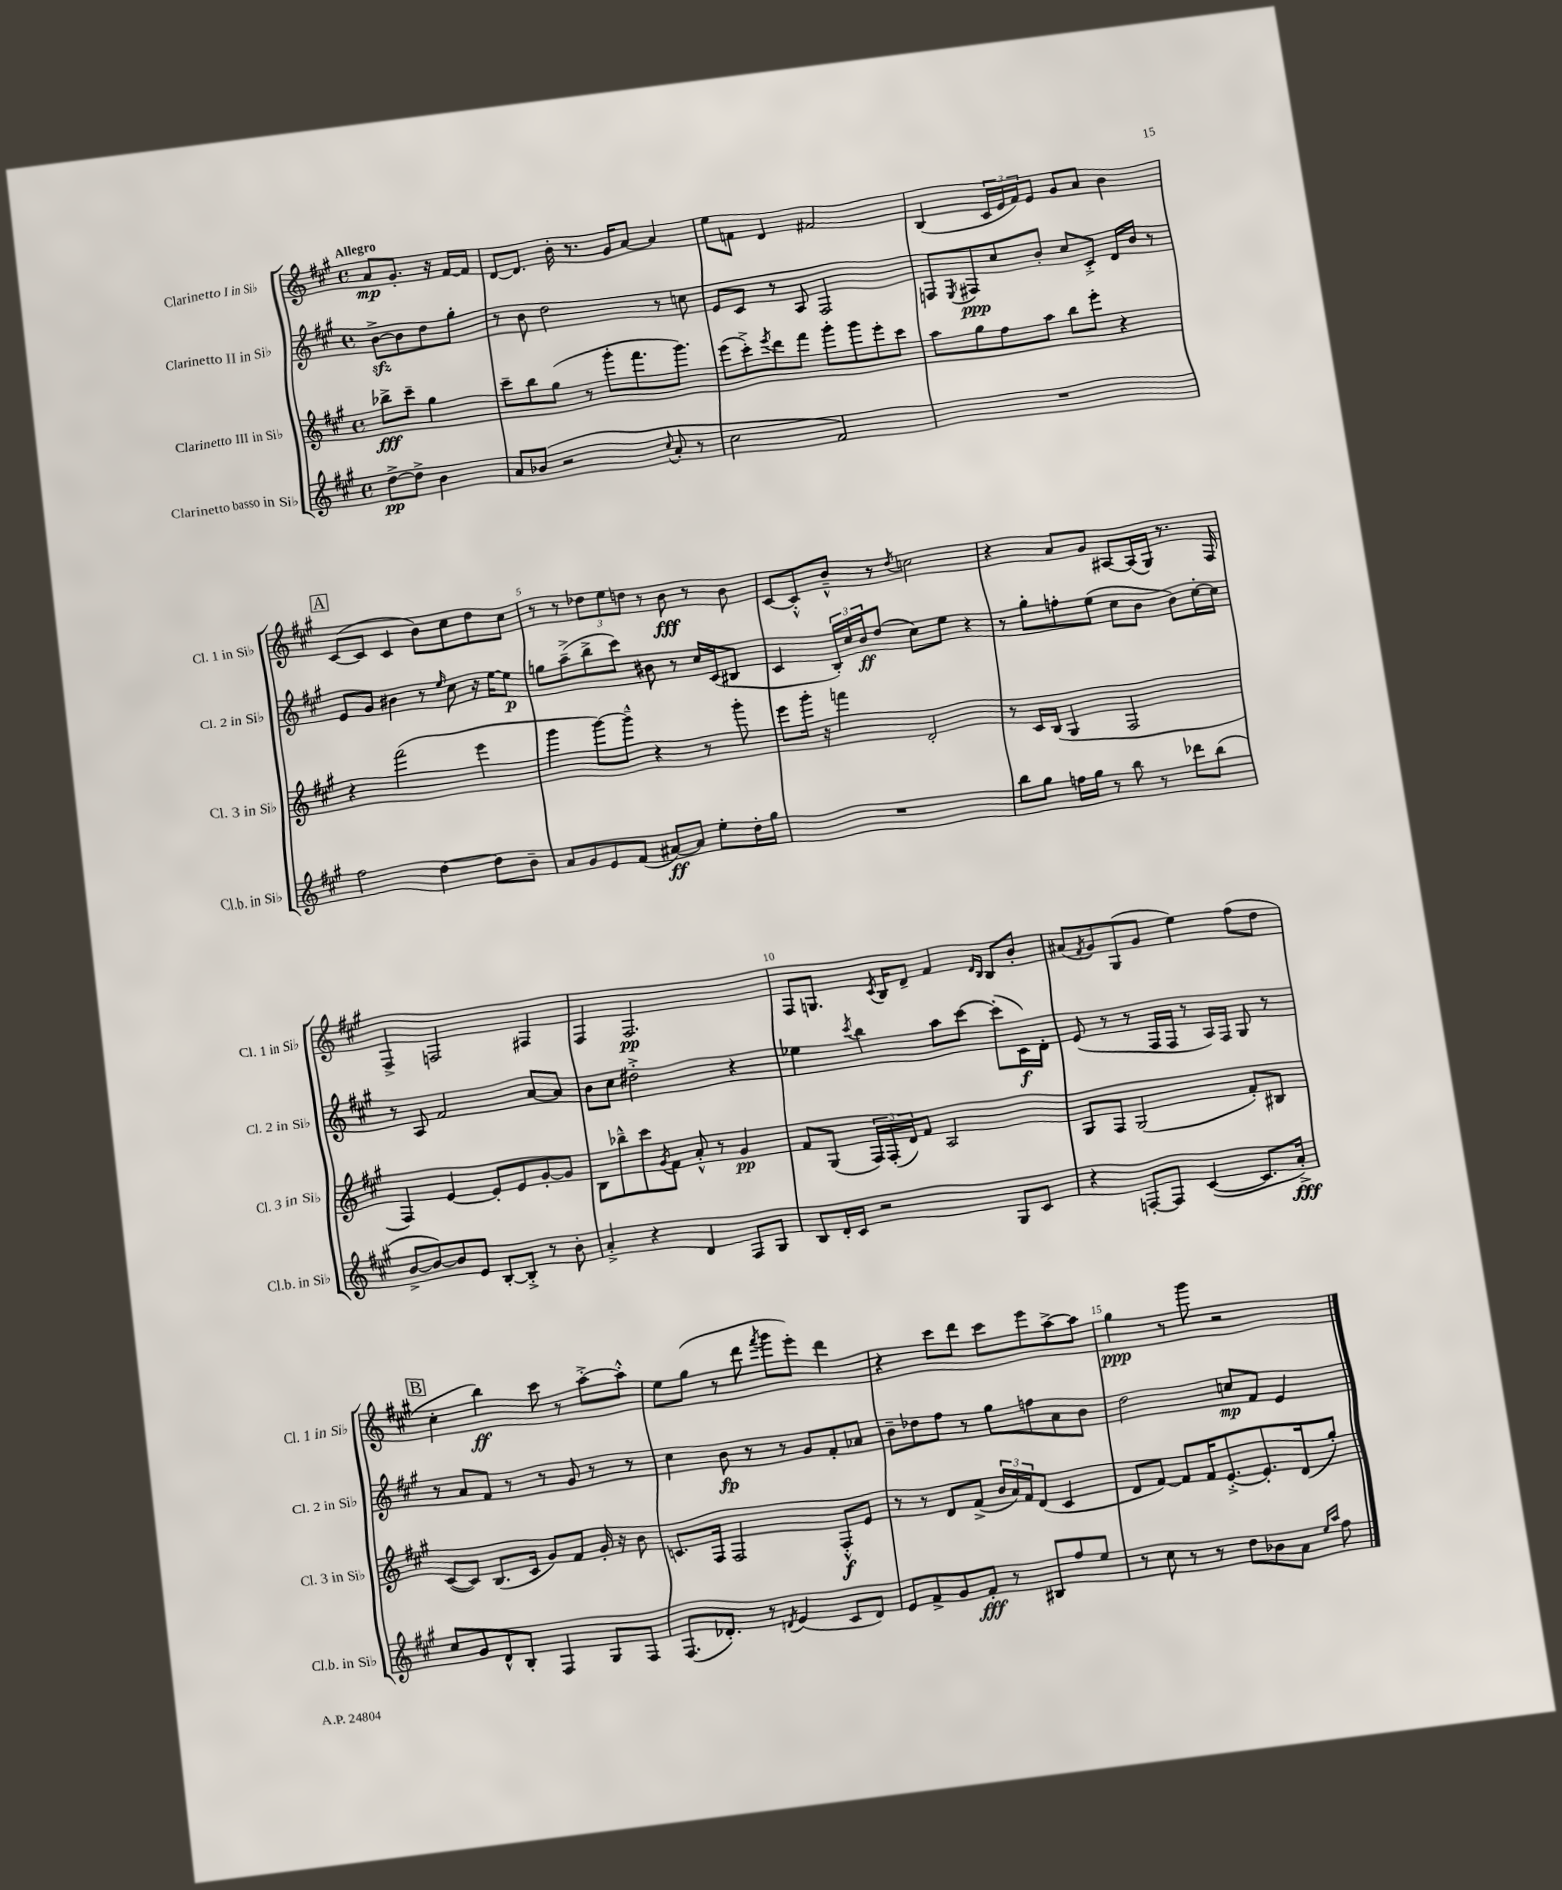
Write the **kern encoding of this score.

**kern	**dynam	**kern	**dynam	**kern	**dynam	**kern	**dynam
*part4	*part4	*part3	*part3	*part2	*part2	*part1	*part1
*staff4	*staff4	*staff3	*staff3	*staff2	*staff2	*staff1	*staff1
*I"Clarinetto basso in Si♭	*	*I"Clarinetto III in Si♭	*	*I"Clarinetto II in Si♭	*	*I"Clarinetto I in Si♭	*
*I'Cl.b. in Si♭	*	*I'Cl. 3 in Si♭	*	*I'Cl. 2 in Si♭	*	*I'Cl. 1 in Si♭	*
*clefG2	*	*clefG2	*	*clefG2	*	*clefG2	*
*k[f#c#g#]	*	*k[f#c#g#]	*	*k[f#c#g#]	*	*k[f#c#g#]	*
*M4/4	*	*M4/4	*	*M4/4	*	*M4/4	*
*met(c)	*	*met(c)	*	*met(c)	*	*met(c)	*
=	=	=	=	=	=	=	=
!	!	!	!	!	!	!LO:TX:a:B:t=Allegro	!
[8dd^\L	pp	8bb-X^\L	fff	[8bzz^\L	.	8a/L	mp
8dd^\J]	.	8ccc#~\J	.	8b\]	.	8.g#'/J	.
4b\	.	4gg#\	.	8dd\	.	.	.
.	.	.	.	.	.	16r	.
.	.	.	.	8gg#'\J	.	[16f#/LL	.
.	.	.	.	.	.	16f#/JJ]	.
=1	=1	=1	=1	=1	=1	=1	=1
8a/L	.	8ccc#~\L	.	8r	.	[8d/L	.
(8b-X/J	.	8bb\	.	8b\	.	8.d/J]	.
2r	.	(8gg#\J	.	2dd\	.	.	.
.	.	.	.	.	.	16b'\	.
.	.	8r	.	.	.	8.r	.
.	.	8ggg#'\L	.	.	.	.	.
.	.	.	.	.	.	16g#/KL	.
.	.	8.fff#\	.	.	.	[8a/J	.
8qqcc#/	.	.	.	.	.	.	.
8a'/	.	.	.	8r	.	4a/]	.
.	.	8.ggg#\J)	.	.	.	.	.
8r	.	.	.	8ccn\	.	.	.
=2	=2	=2	=2	=2	=2	=2	=2
2cc#\	.	(8eee\L	.	8e/L	.	8ee\L	.
.	.	8ccc#'^\)	.	8c#/J	.	8fn\J	.
.	.	8qeee/	.	.	.	.	.
.	.	8ddd\	.	8r	.	4d/	.
.	.	8fff#\J	.	8A/	.	.	.
2f#/)	.	8ggg#'\L	.	2F#/	.	2f#X/	.
.	.	8ggg#\	.	.	.	.	.
.	.	8eee'\	.	.	.	.	.
.	.	8ccc#\J	.	.	.	.	.
=3	=3	=3	=3	=3	=3	=3	=3
1r	.	8aa\L	.	8Fn/L	.	(4B/	.
.	.	.	.	8qE/	.	.	.
.	.	8gg#\	.	8F#X/	ppp	.	.
.	.	8ff#\	.	8cc#/	.	24c#/LL	.
.	.	.	.	.	.	24e/	.
.	.	.	.	.	.	24f#/J)	.
.	.	8aa\J	.	8b'/J	.	8e/J	.
.	.	8bb\L	.	8cc#/L	.	8g#/L	.
.	.	8eee'\J	.	8c#'^/J	.	8a/J	.
.	.	4r	.	16d/LL	.	4b\	.
.	.	.	.	16b/JJ	.	.	.
.	.	.	.	8r	.	.	.
!!LO:LB:g=z
!!LO:REH:place=s1:t=A
=4	=4	=4	=4	=4	=4	=4	=4
2ff#\	.	4r	.	8e/L	.	([8c#/L	.
.	.	.	.	8g#/J	.	8c#/J]	.
.	.	(2fff#\	.	4b#X\	.	4c#/	.
[4dd\	.	.	.	8r	.	8b\L)	.
.	.	.	.	16qqee/	.	.	.
.	.	.	.	8cc#\	.	8cc#\	.
8dd\L]	.	4eee\	.	16r	.	8dd\	.
.	.	.	.	[16ee\KL	.	.	.
8b~\J	.	.	.	8ee\J]	p	8cc#\J	.
=5	=5	=5	=5	=5	=5	=5	=5
8a/L	.	4ggg#\	.	8ggn\L	.	8r	.
8g#/	.	.	.	(8aa~^\	.	8r	.
8e/	.	[8ggg#\L)	.	8bb^\	.	12dd-X\L	.
.	.	.	.	.	.	12ee\	.
(8f#/J	.	8ggg#~^^\J]	.	8ccc#\J)	.	.	.
.	.	.	.	.	.	12ddn\J	.
[8a#X/L)	ff	4r	.	8b#X\	.	8r	.
8a#/J]	.	.	.	8r	.	8b\	fff
8ee'\L	.	8r	.	16cc#/LL	.	8r	.
.	.	.	.	(16c#/J	.	.	.
16dd'\L	.	8ggg#'\	.	8B#X/J	.	8b\	.
16gg#\JJ	.	.	.	.	.	.	.
=6	=6	=6	=6	=6	=6	=6	=6
1r	.	8eee\L	.	4c#/	.	[8c#/L	.
.	.	16ggg#'\Jk	.	.	.	8c#'^^/]	.
.	.	16r	.	.	.	.	.
.	.	4fffn\	.	24B'/LL)	.	8b~^^/J	.
.	.	.	.	24cc#/	.	.	.
.	.	.	.	24b/J	ff	.	.
.	.	.	.	(8dd/J	.	8r	.
.	.	.	.	.	.	8qdd/	.
.	.	2d'/	.	8cc#\L)	.	2ccn\	.
.	.	.	.	8ee\J	.	.	.
.	.	.	.	4r	.	.	.
=7	=7	=7	=7	=7	=7	=7	=7
8bb\L	.	8r	.	8r	.	4r	.
8gg#\J	.	16c#/LL	.	8gg#'\L	.	.	.
.	.	(16B/JJ	.	.	.	.	.
16ffn\LL	.	4G#/	.	8ffn'\	.	8a/L	.
16gg#\JJ	.	.	.	.	.	.	.
8r	.	.	.	(8ee\J	.	8g#/J	.
8bb\	.	2F#/	.	8cc#\L	.	[8A#X/L	.
8r	.	.	.	8b\J	.	(16A#/L]	.
.	.	.	.	.	.	16G#/JJ)	.
8ddd-X\L	.	.	.	8b\L)	.	8.r	.
(8bb\J	.	.	.	[16cc#'\L	.	.	.
.	.	.	.	16cc#\JJ]	.	16F#/	.
!!LO:LB:g=z
=8	=8	=8	=8	=8	=8	=8	=8
[8b^/L	.	4F#/)	.	8r	.	4F#^/	.
8b/_)	.	.	.	8A/	.	.	.
8b/]	.	[4e/	.	2f#/	.	2Fn/	.
8e/J	.	.	.	.	.	.	.
[8B'/L	.	8e'/L]	.	.	.	.	.
8B'^/J]	.	8e/	.	.	.	.	.
8r	.	[8g#'/	.	[8a/L	.	4F#X/	.
8b'\	.	8g#/J]	.	8a/J]	.	.	.
=9	=9	=9	=9	=9	=9	=9	=9
4a'^/	.	8B\L	.	8b\L	.	4F#/	.
.	.	8bb-X~^^\	.	8cc#\J	.	.	.
4r	.	8ccc#\	.	2dd#X'^\	.	2.F#/	pp
.	.	8qg#/	.	.	.	.	.
.	.	8f#\J	.	.	.	.	.
4d/	.	8a'^^/	.	.	.	.	.
.	.	8r	.	.	.	.	.
8F#/L	.	4g#/	pp	4r	.	.	.
8G#/J	.	.	.	.	.	.	.
=10	=10	=10	=10	=10	=10	=10	=10
8B/L	.	8f#/L	.	4ee-X\	.	8F#/L	.
16d'/L	.	(8G#/J	.	.	.	8.Gn/J	.
16c#/JJ	.	.	.	.	.	.	.
.	.	.	.	8qccc#/	.	.	.
2r	.	24F#/LL)	.	4bb\	.	.	.
.	.	(24F#'/	.	.	.	.	.
.	.	.	.	.	.	8qc#/	.
.	.	.	.	.	.	16B/KL	.
.	.	24d/J)	.	.	.	.	.
.	.	8f#/J	.	.	.	8d~/J	.
.	.	2A/	.	8aa\L	.	4f#/	.
.	.	.	.	[8ccc#\J	.	.	.
.	.	.	.	.	.	16qqd/LL	.
.	.	.	.	.	.	16qqB/JJ	.
8G#/L	.	.	.	(8ccc#'\L]	.	8B/L	.
8c#/J	.	.	.	16c#\L)	f	8b'/J	.
.	.	.	.	16d'\JJ	.	.	.
=11	=11	=11	=11	=11	=11	=11	=11
4r	.	8G#/L	.	(8e/	.	(8a#X/L	.
.	.	.	.	.	.	8qf#/	.
.	.	8F#/J	.	8r	.	8g#/)	.
[8Fn'/L	.	(2G#/	.	8r	.	(8G#/	.
8F/J]	.	.	.	16F#/LL	.	8g#/J	.
.	.	.	.	16F#/JJ	.	.	.
([4c#/	.	.	.	8r	.	4ee\)	.
.	.	.	.	16A/LL)	.	.	.
.	.	.	.	16F#/JJ	.	.	.
8.c#/L]	.	8f#'/L)	.	8G#/	.	(8ff#\L	.
.	.	8B#X/J	.	8r	.	8dd\J	.
16a'^/Jk)	fff	.	.	.	.	.	.
!!LO:LB:g=z
!!LO:REH:place=s1:t=B
=12	=12	=12	=12	=12	=12	=12	=12
8cc#/L	.	([8c#/L	.	8r	.	4cc#'\	.
8g#/	.	8c#/J])	.	8a/L	.	.	.
8d^^/	.	(8.B/L	.	8f#/J	.	4bb\)	ff
8B'/J	.	.	.	8r	.	.	.
.	.	16c#/Jk	.	.	.	.	.
4F#/	.	8g#/L)	.	8r	.	8ccc#\	.
.	.	8f#/J	.	8g#/	.	8r	.
8G#/L	.	16g#'/	.	8r	.	[8aa'^\L	.
.	.	16r	.	.	.	.	.
8F#/J	.	8b\	.	8r	.	8aa'^^\J]	.
=13	=13	=13	=13	=13	=13	=13	=13
(8.F#/L	.	8.cn/L	.	4cc#\	.	8ee\L	.
.	.	.	.	.	.	(8gg#\J	.
8.d-X'/J)	.	16F#/Jk	.	.	.	.	.
.	.	2F#/	.	8b\	fp	8r	.
8r	.	.	.	8r	.	8ddd\	.
8qdn/	.	.	.	.	.	8qfff#/	.
(4e/	.	.	.	8r	.	8ggg#\L	.
.	.	.	.	8g#/L	.	8eee'\J)	.
8c#/L	.	8F#'^^/L	f	8f#'/	.	4ddd\	.
8d/J)	.	8e/J	.	8a-X/J	.	.	.
=14	=14	=14	=14	=14	=14	=14	=14
8e/L	.	8r	.	8b~\L	.	4r	.
8f#^/	.	8r	.	8dd-X\	.	.	.
8g#/	.	8d/L	.	8ff#\J	.	8ccc#\L	.
8f#'/J	fff	(8f#^/J	.	8r	.	8ddd\J	.
8r	.	24b/LL	.	8gg#\L	.	8ccc#\L	.
.	.	24a/)	.	.	.	.	.
.	.	24f#/J	.	.	.	.	.
8B#X/L	.	(8d/J	.	8ffn\	.	8eee\	.
8ff#/	.	4c#/	.	8a\	.	[8aa^\	.
8ee/J	.	.	.	8b\J	.	8aa\J]	.
=15	=15	=15	=15	=15	=15	=15	=15
8r	.	8d/L	.	2dd\	.	4gg#\	ppp
8cc#\	.	[8f#/J)	.	.	.	.	.
8r	.	8f#/L]	.	.	.	8r	.
8r	.	16f#/K	.	.	.	8ggg#\	.
.	.	[8.e'^/	.	.	.	.	.
8dd\L	.	.	.	8ccn/L	mp	2r	.
8b-X\	.	8.e'/]	.	8f#/J	.	.	.
8a\J	.	.	.	4e/	.	.	.
.	.	(16d/k	.	.	.	.	.
16qqee/LL	.	.	.	.	.	.	.
16qqaa/JJ	.	.	.	.	.	.	.
8ff#\	.	8gg#'/J)	.	.	.	.	.
==	==	==	==	==	==	==	==
*-	*-	*-	*-	*-	*-	*-	*-
